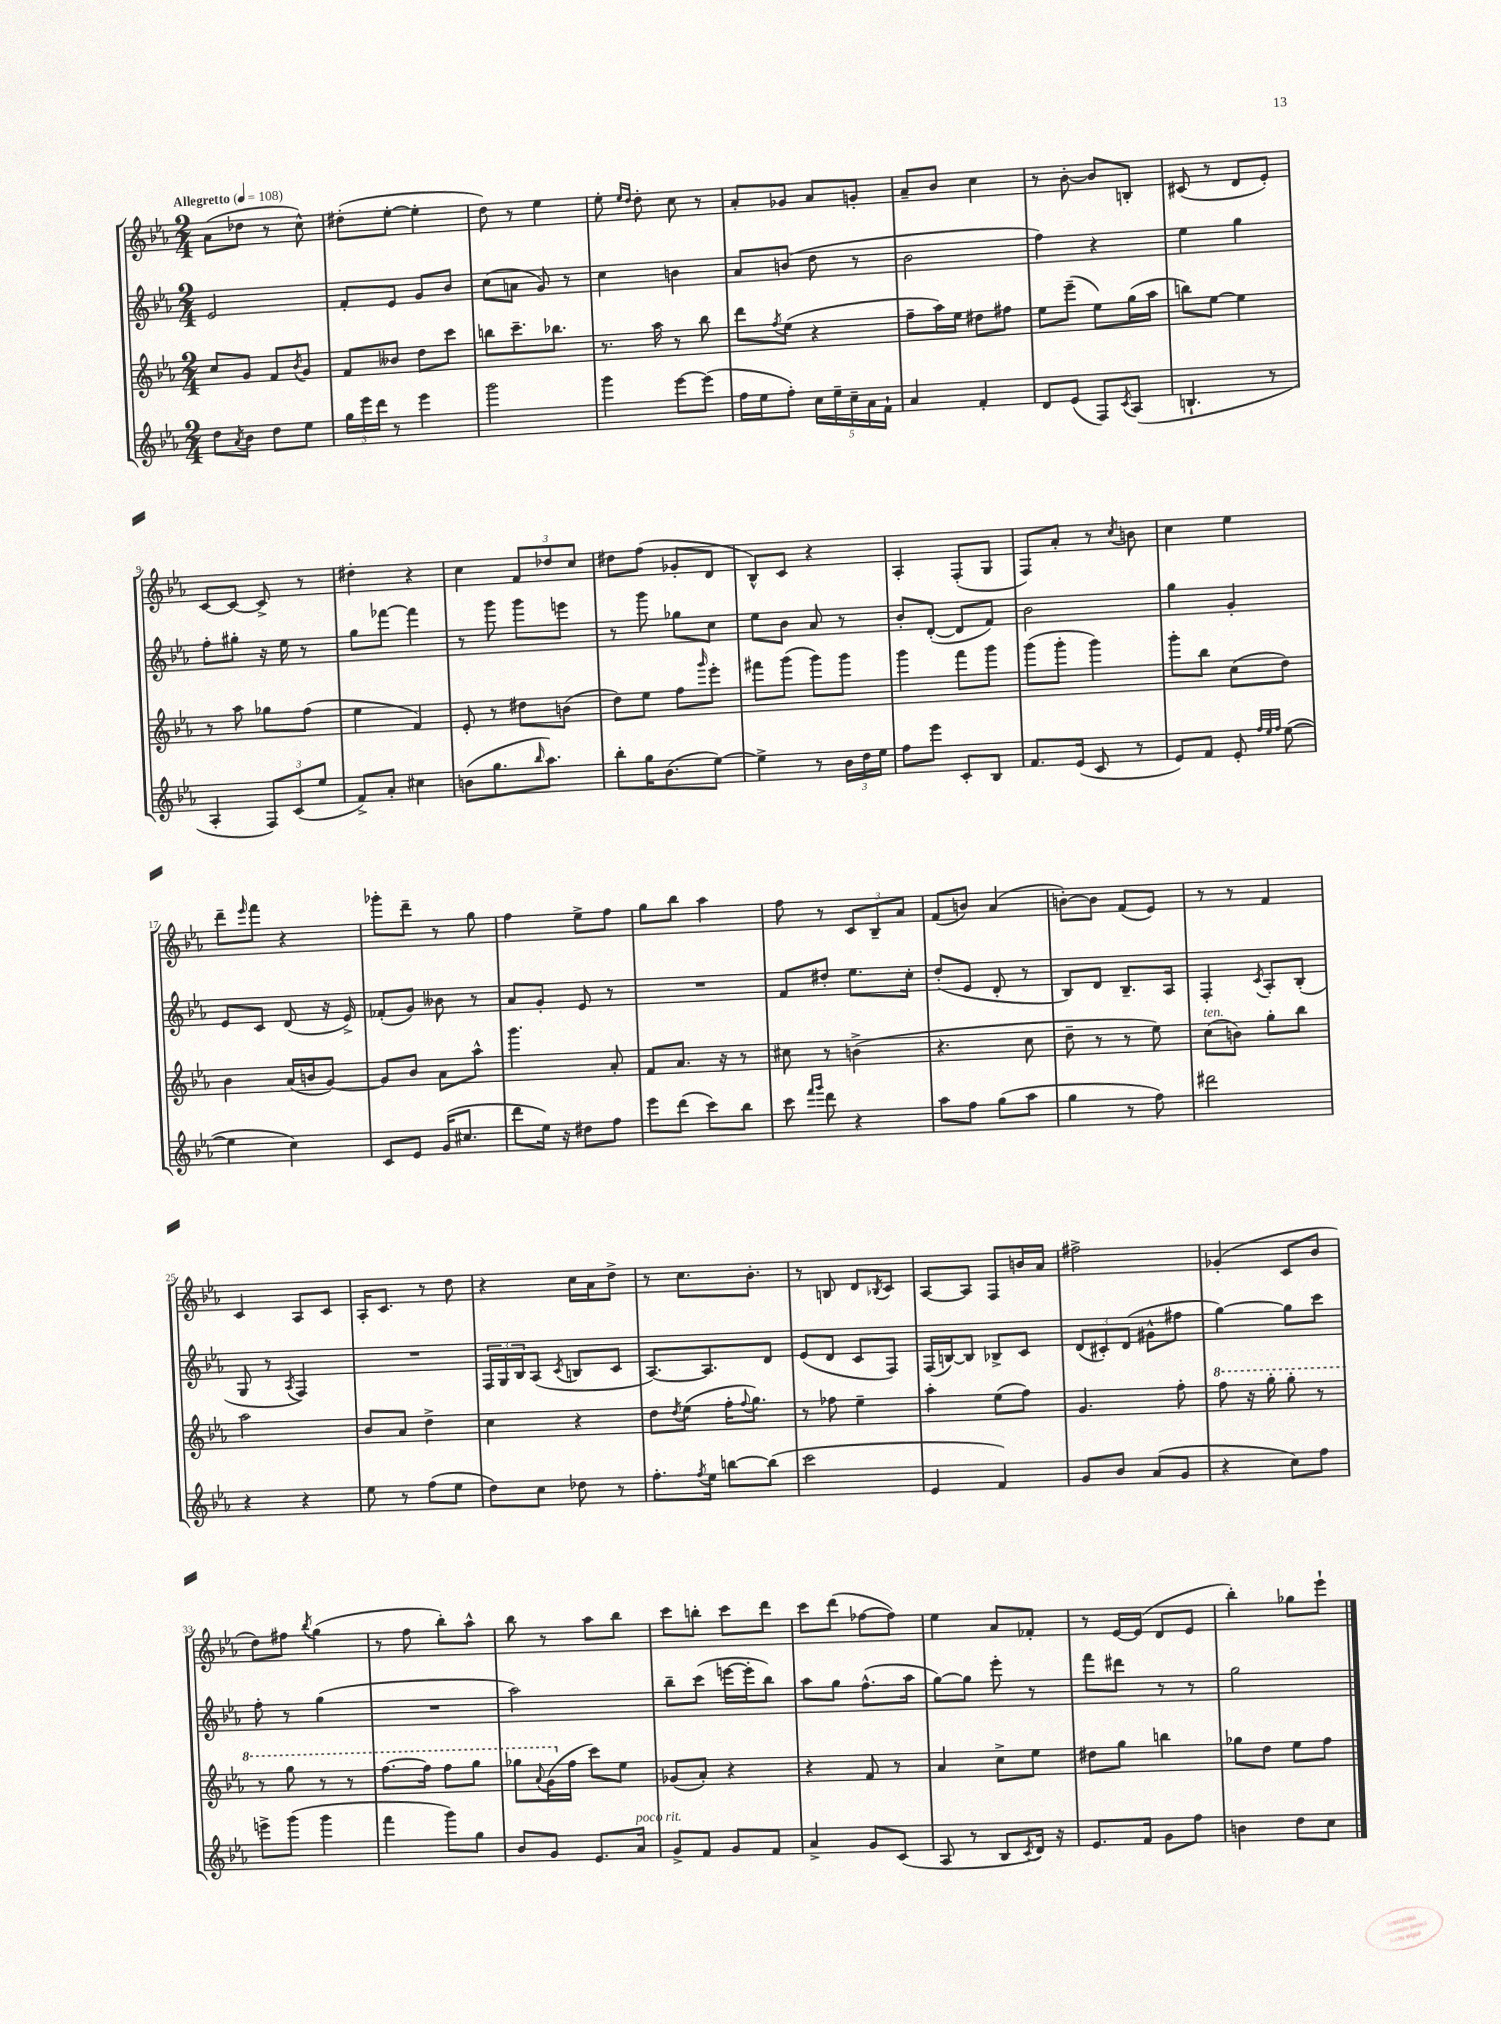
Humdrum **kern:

**kern	**kern	**kern	**kern
*part4	*part3	*part2	*part1
*staff4	*staff3	*staff2	*staff1
*clefG2	*clefG2	*clefG2	*clefG2
*k[b-e-a-]	*k[b-e-a-]	*k[b-e-a-]	*k[b-e-a-]
*M2/4	*M2/4	*M2/4	*M2/4
*MM108	*MM108	*MM108	*MM108
=1	=1	=1	=1
!	!	!	!LO:TX:a:B:t=Allegretto
8dd\L	8cc/L	2e-/	(8a-\L
8qa-/	.	.	.
8b-\J	8g/J	.	8dd-X\J
8dd\L	8f/L	.	8r
.	8qb-/	.	.
8ee-\J	8g/J	.	8cc^^\)
=2	=2	=2	=2
24gg\LL	8f/L	8f'/L	(8dd#X'\L
24eee-\	.	.	.
24ddd\JJ	.	.	.
8r	8b--X/J	8e-/J	[8ee-'\J
4eee-\	8dd\L	8g/L	4ee-'\]
.	8ccc\J	8b-/J	.
=3	=3	=3	=3
2ggg\	8bbn\L	(8cc\L	8dd\)
.	8.ccc~\	8an\J	8r
.	.	8g/)	4ee-\
.	8.bb-X\J	.	.
.	.	8r	.
=4	=4	=4	=4
4ggg\	8.r	4cc\	8ee-'\
.	.	.	16qqee-/LL
.	.	.	16qqdd/JJ
.	.	.	8dd'\
.	16aa-\	.	.
[8eee-\L	8r	4bn\	8cc\
(8eee-\J]	8bb-\	.	8r
=5	=5	=5	=5
16ff\LL	8ddd\L	8a-/L	8a-'/L
16ee-\J	.	.	.
.	8qff/	.	.
8ff'\J)	(8ee-\J	(8bn/J	8g-X/J
20cc\LL	4r	8dd\	8a-/L
20ee-~\	.	.	.
20cc~\	.	.	.
.	.	8r	8gn'/J
20a-\	.	.	.
20f`\JJ	.	.	.
=6	=6	=6	=6
4a-/	8ff~\L	2b-\	8a-~/L
.	16aa-\L)	.	8b-/J
.	16ee-\JJ	.	.
4f'/	8dd#X\L	.	4cc\
.	8ff#X\J	.	.
=7	=7	=7	=7
8d/L	8ee-\L	4ff\)	8r
(8e-/J	(8eee-~\J	.	[8b-'\
8F/L)	8ee-\L)	4r	8b-/L]
8qc/	.	.	.
(8A-/J	(16gg\L	.	8Bn'/J
.	16aa-\JJ	.	.
=8	=8	=8	=8
4.Bn`/	8bbn\L)	4ee-\	(8c#X/
.	[8ee-\J	.	8r
.	4ee-\]	4gg\	8d/L
8r	.	.	8e-'/J)
!!LO:LB:g=z
=9	=9	=9	=9
4A-'/	8r	8ff'\L	[8c/L
.	8aa-\	8gg#X'\J	8c/J_
12F/L)	8gg-X\L	16r	8c^/]
.	.	16ee-\	.
(12c/	.	.	.
.	(8ff\J	8r	8r
12ee-/J	.	.	.
=10	=10	=10	=10
8f^/L)	4ee-\	8gg\L	4dd#X'\
8a-'/J	.	[8fff-X\J	.
4cc#X\	4f/)	4fff-\]	4r
=11	=11	=11	=11
(8bn\L	8e-'/	8r	4cc\
8.gg\	8r	8ggg\	.
.	8dd#X\L	8ggg\L	12f/L
16qqbb-/	.	.	.
8.aa-\J)	.	.	.
.	.	.	12dd-X/
.	(8bn\J	8eeen\J	.
.	.	.	12cc/J
=12	=12	=12	=12
8bb-'\L	8dd\L)	8r	8dd#X\L
16gg\K	8ee-\J	8ggg\	(8ff\J
(8.b-\	.	.	.
.	8ff\L	8gg-X\L	8g-X'/L
.	16qqggg/	.	.
[8ee-\J)	8eee-'\J	8cc\J	8d/J
=13	=13	=13	=13
4ee-^\]	8fff#X\L	8ee-\L	8B-^^/L)
.	(8ggg\J	8b-\J	8c/J
8r	8ggg\L)	8a-/	4r
24b-\LL	8ggg\J	8r	.
24dd\	.	.	.
24ee-\JJ	.	.	.
=14	=14	=14	=14
8ff\L	4ggg\	8b-'/L	4A-'/
8eee-\J	.	([8d'/J	.
8c'/L	8fff\L	8d/L]	(8F'/L
8B-/J	8ggg\J	8f/J)	8G/J
=15	=15	=15	=15
8.f/L	(8ggg\L	2b-\	8F/L)
.	8ggg'\J	.	8a-'/J
(16e-/Jk	.	.	.
8c/	4ggg\)	.	8r
.	.	.	8qcc/
8r	.	.	8bn\
=16	=16	=16	=16
8e-/L)	8ggg'\L	4gg\	4cc\
8f/J	8bb-\J	.	.
8e-'/	(8cc\L	4g'/	4ee-\
32qqff/LLL	.	.	.
32qqee-/	.	.	.
32qqff/JJJ	.	.	.
([8ee-\	8dd\J)	.	.
!!LO:LB:g=z
=17	=17	=17	=17
4ee-\]	4b-\	8e-/L	8ddd~\L
.	.	.	16qqeee-/
.	.	8c/J	8fff\J
4cc\)	(16a-/LL	(8d/	4r
.	16bn/J	.	.
.	[8g/J)	16r	.
.	.	16e-^/)	.
=18	=18	=18	=18
8c/L	8g/L]	(8f-X'/L	8ggg-X'\L
8e-/J	8b-/J	8g/J)	8ddd~\J
(16g/KL	8a-\L	8b--X\	8r
8.cc#X/J	.	.	.
.	8aa-^^\J	8r	8gg\
=19	=19	=19	=19
8ddd\L	4.ggg\	8a-/L	4ff\
16ee-\Jk)	.	8g'/J	.
16r	.	.	.
8dd#X\L	.	8e-/	8ee-^\L
8ff\J	8a-'/	8r	8ff\J
=20	=20	=20	=20
8eee-\L	8f/L	2r	8gg\L
(8ddd\J	8.a-/J	.	8bb-\J
8ccc\L)	.	.	4aa-\
.	16r	.	.
8bb-\J	8r	.	.
=21	=21	=21	=21
8ccc\	8cc#X\	8f/L	8ff\
16qqfff/LL	.	.	.
16qqggg/JJ	.	.	.
8ddd\	8r	8dd#X'/J	8r
4r	(4bn^\	8.ee-\L	12c/L
.	.	.	12B-~/
.	.	.	12a-/J
.	.	16cc'\Jk	.
=22	=22	=22	=22
8aa-\L	4.r	(8dd'/L	(8f/L
8ff\J	.	8e-/J	8bn/J)
(8gg\L	.	8d'/	(4a-/
8aa-\J	8cc\	8r	.
=23	=23	=23	=23
4gg\	8dd~\	8B-/L)	[8bn'\L)
.	8r	8d/J	8b\J]
8r	8r	8.B-~/L	(8f/L
8ff\)	8ee-\)	.	8e-/J)
.	.	16A-/Jk	.
=24	=24	=24	=24
!	!LO:TX:a:i:t=ten.	!	!
2ddd#X\	(8cc\L	4F'/	8r
.	8bn\J)	.	8r
.	.	8qc/	.
.	8gg'\L	8A-'/L	4f/
.	8bb-\J	(8B-'/J	.
!!LO:LB:g=z
=25	=25	=25	=25
4r	2aa-\	8G/	4c/
.	.	8r	.
.	.	8qA-/	.
4r	.	4F/)	8A-/L
.	.	.	8c/J
=26	=26	=26	=26
8ee-\	8b-/L	2r	16A-'/KL
.	.	.	8.c/J
8r	8a-/J	.	.
(8ff\L	4dd^\	.	8r
8ee-\J	.	.	8dd\
=27	=27	=27	=27
8dd\L)	4cc\	24F/LL	4r
.	.	24G/	.
.	.	24B-/J	.
8cc\J	.	(8A-/J	.
.	.	8qc/	.
8dd-X\	4r	8Bn/L	16cc\LL
.	.	.	16a-\J
8r	.	8c/J	8dd^\J
=28	=28	=28	=28
8.ff'\L	8dd\L	[8.A-/L)	8r
.	8qdd/	.	.
.	(8ee-\J	.	8.cc\L
8qff/	.	.	.
16ee-\Jk	.	8.A-/]	.
[8bbn\L	16ff'\KL	.	.
.	8qqff/	.	.
.	8.gg\J)	.	8.b-'\J
(8bb\J]	.	8d/J	.
=29	=29	=29	=29
2ccc\	8r	(8e-/L	8r
.	8ff-X\	8d/J	8Bn/
.	4ee-~\	8c/L	8d/L
.	.	.	8qB-X/
.	.	8F/J)	8c/J
=30	=30	=30	=30
4e-/	4aa-'\	(16F/LL	[8A-/L
.	.	[16Bn/J)	.
.	.	8B/J]	8A-/J]
4f/)	(8ee-\L	8B-X^/L	8F/L
.	8ff\J)	8c/J	16bn/L
.	.	.	16a-/JJ
=31	=31	=31	=31
8g/L	4.g/	(12d/L	2ff#X^\
.	.	12c#X'/)	.
8b-/J	.	.	.
.	.	(12d/J	.
(8a-/L	.	8g#X^^\L	.
8g/J	8ff'\	8ff#X\J	.
=32	=32	=32	=32
*	*8va	*	*
4r	8fff\	[4gg\)	(4g-X'/
.	16r	.	.
.	16ggg'\	.	.
8cc\L)	8ggg'\	8gg\L]	8c/L
8ff\J	8r	8ccc\J	8b-/J
!!LO:LB:g=z
=33	=33	=33	=33
8eeen^\L	8r	8ff'\	8dd\L)
(8ggg\J	8ggg\	8r	8ff#X\J
.	.	.	8qbb-/
4ggg\	8r	(4gg\	(4gg\
.	8r	.	.
=34	=34	=34	=34
4fff\	[8.fff\L	2r	8r
.	.	.	8ff\
.	16fff\Jk]	.	.
8ggg\L)	8fff\L	.	8bb-'\L)
8gg\J	8ggg\J	.	8aa-^^\J
=35	=35	=35	=35
8b-/L	8ggg-X\L	2aa-\)	8bb-\
.	8qqaa-/	.	.
8g/J	(16gg\L	.	8r
*	*X8va	*	*
.	16ff\JJ	.	.
8.e-/L	8ccc\L)	.	8aa-\L
.	8ee-\J	.	8bb-\J
!LO:TX:a:i:t=poco rit.	!	!	!
16a-/Jk	.	.	.
=36	=36	=36	=36
8g^/L	(8g-X/L	8bb-~\L	8ccc\L
8f/J	8a-'/J)	(8ccc\J	8bbn'\J
8g/L	4r	[16eeen\LL	8ccc\L
.	.	16eee'\J]	.
8f/J	.	8bb-\J)	8ddd\J
=37	=37	=37	=37
4a-^/	4r	8aa-\L	8ccc\L
.	.	8gg\J	(8ddd\J
8g/L	8f/	(8.ff^^\L	[8ff-X\L
(8c/J	8r	.	8ff-\J])
.	.	16aa-\Jk	.
=38	=38	=38	=38
8A-/	4a-/	[8gg\L)	4ee-\
8r	.	8gg\J]	.
8B-/L	8cc^\L	8eee-'\	8a-/L
8qc/	.	.	.
16d/Jk)	8ee-\J	8r	8f-X'/J
16r	.	.	.
=39	=39	=39	=39
8.e-/L	8dd#X\L	8fff\L	8r
.	8gg\J	8ddd#X\J	[16e-/LL
16f/Jk	.	.	(16e-/JJ]
8g\L	4bbn\	8r	8d/L
8ff\J	.	8r	8e-/J
=40	=40	=40	=40
4bn\	8gg-X\L	2gg\	4bb-'\)
.	8dd\J	.	.
8dd\L	8ee-\L	.	8gg-X\L
8cc\J	8ff\J	.	8eee-`\J
==	==	==	==
*-	*-	*-	*-
